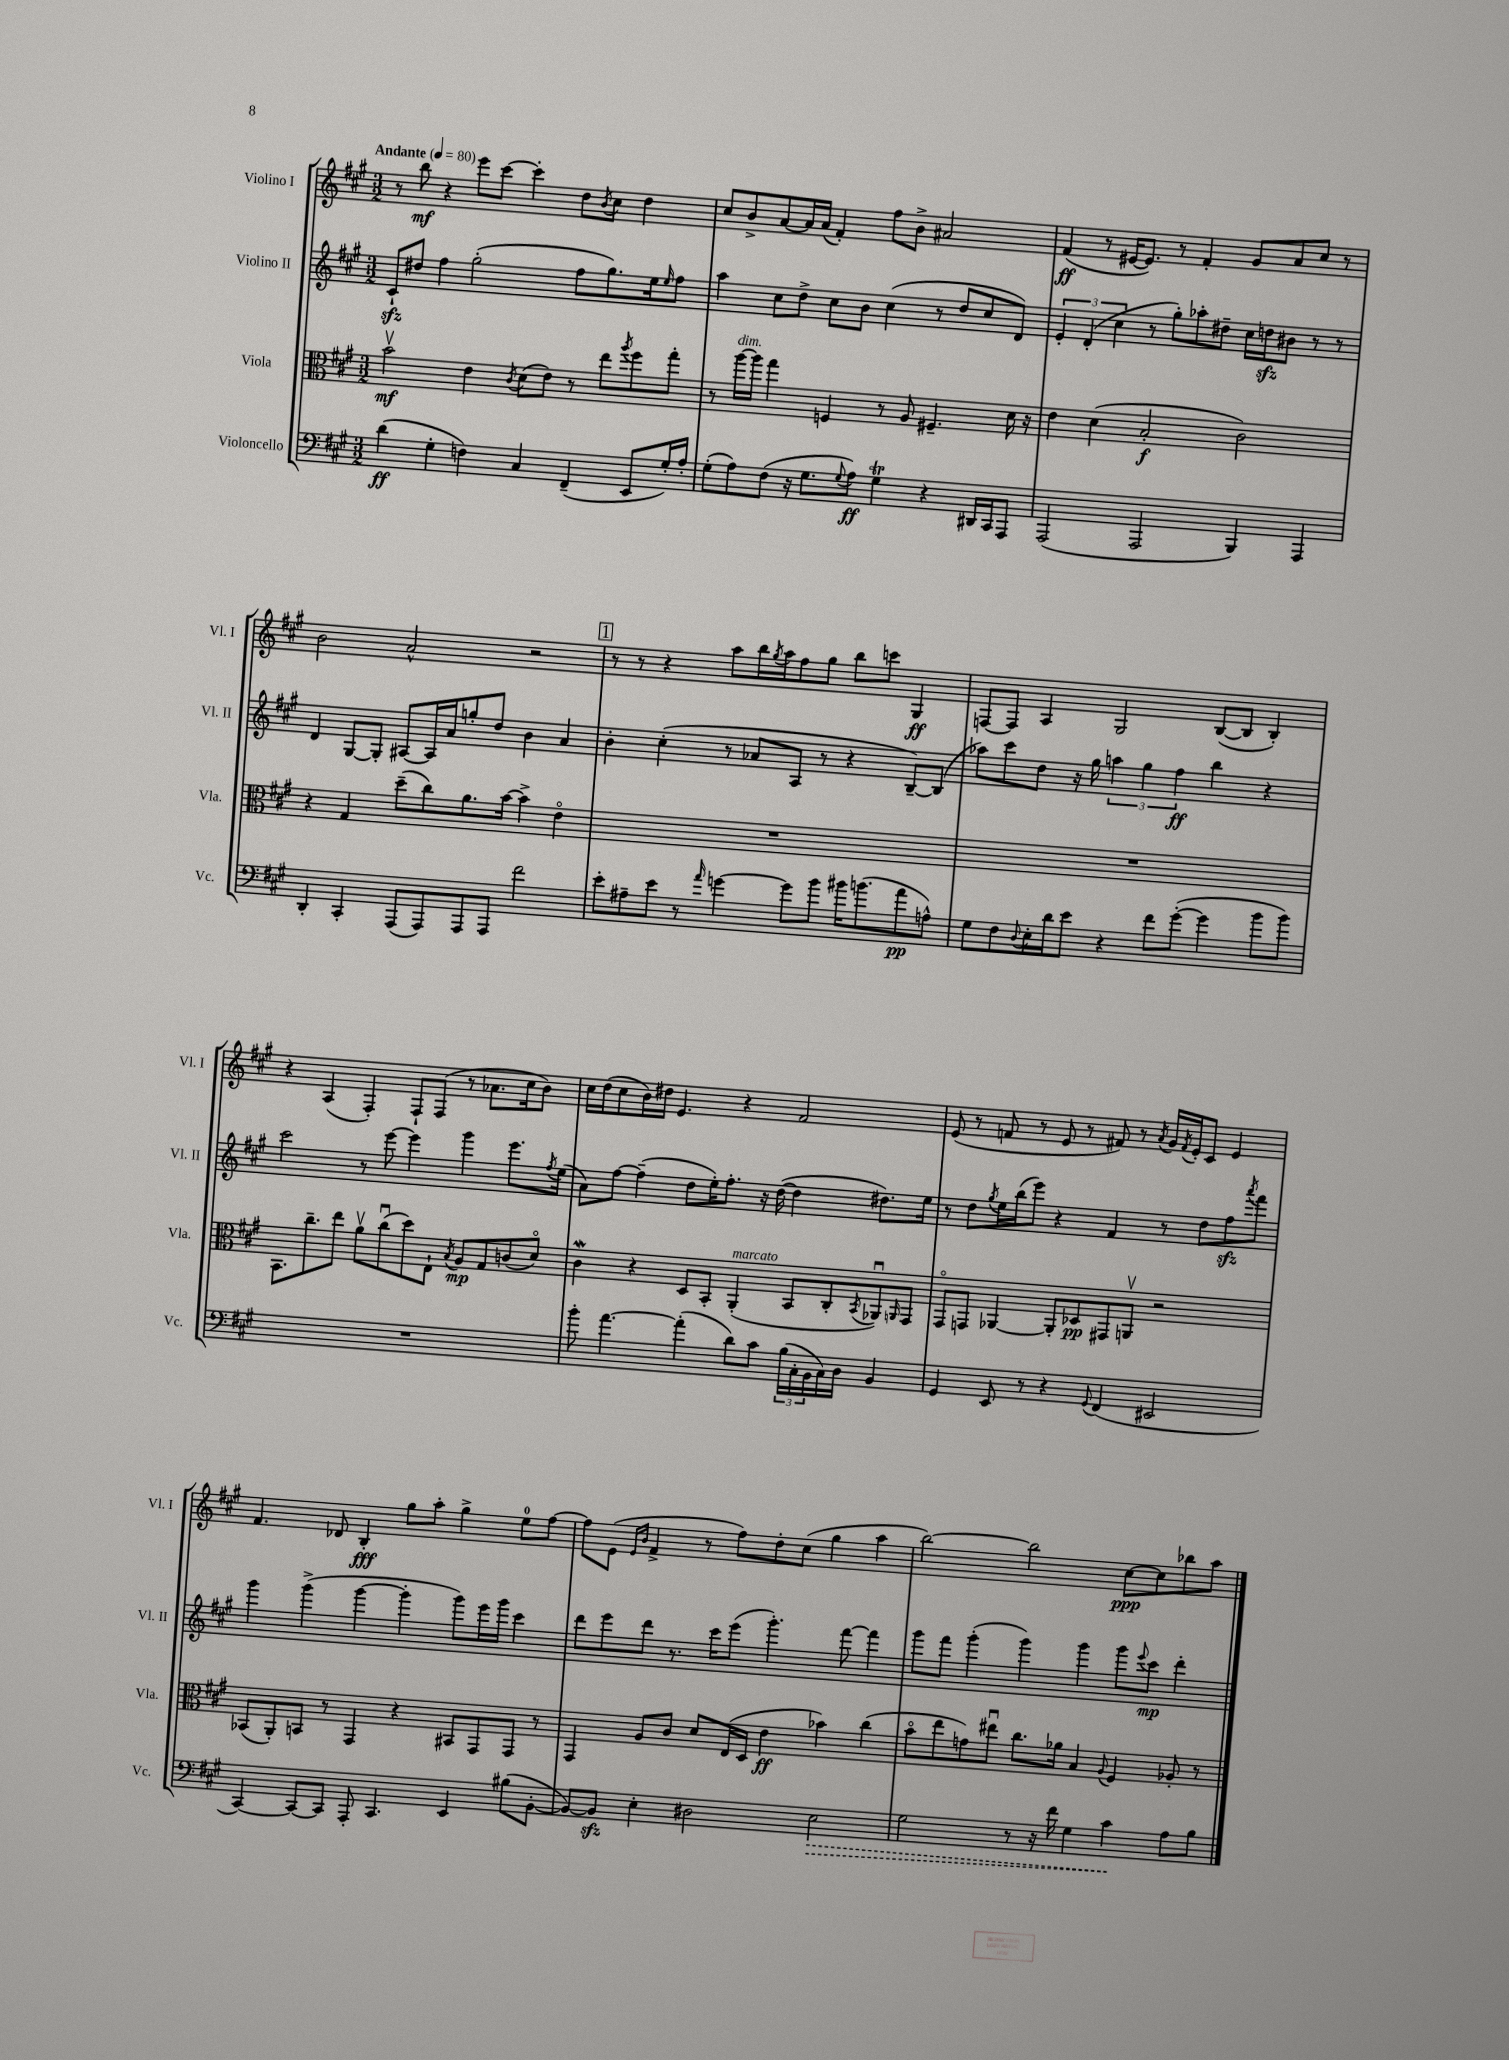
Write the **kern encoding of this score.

**kern	**kern	**kern	**kern
*staff4	*staff3	*staff2	*staff1
*clefF4	*clefC3	*clefG2	*clefG2
*k[f#c#g#]	*k[f#c#g#]	*k[f#c#g#]	*k[f#c#g#]
*M3/2	*M3/2	*M3/2	*M3/2
*MM80	*MM80	*MM80	*MM80
(4d\	2bv\	8c#`/L	8r
.	.	8dd#/J	8bb\
4G#'\	.	4ff#\	4r
4F\)	4e\	(2gg#'\	8eee\L
.	.	.	[8ccc#\J
.	8qc#/	.	.
4C#/	(8d\L	.	4ccc#'\]
.	8e\J)	.	.
(4FF#~/	8r	8ff#\L	8dd\L
.	.	.	8qb/
.	8ee\L	8.gg#\)	8cc#\J
.	8qaa/	.	.
8EE/L	8ff#\	.	4dd\
.	.	16ee\k	.
.	.	16qqee/	.
16G#'/L)	8gg#'\J	8ff#\J	.
16A'/JJ	.	.	.
=	=	=	=
(8G#'\L	8r	4aa\	8cc#/L
8A\)	[16aa\LL	.	8b^/
.	16aa\]JJ	.	.
(8F#\J	4gg#\	8cc#\L	[8a/
16r	.	8dd^\J	16a/]L
8.G#\L	.	.	(16a/JJ
.	4F/	8cc#\L	4f#'/)
8qqG#/	.	.	.
8A\J)	.	8b\J	.
4G#\	8r	(4cc#\	8ff#\L
.	8A/	.	8b^\J
4r	4.F#~/	8r	2a#/
.	.	8dd/L	.
16DD#/LL	.	8cc#/	.
16CC#/J	.	.	.
8AAA/J	16d\	8d/J)	.
.	16r	.	.
=	=	=	=
(2AAA/	4e\	6e'/	(4f#/
.	.	(6d'/	.
.	(4d\	.	8r
.	.	6cc#\	.
.	.	.	[16e#/LK
.	.	.	8.e#/]J)
2AAA/	2B'/	8r	.
.	.	8gg#'\L)	8r
.	.	8aa-'\	4f#'/
.	.	8dd#~\J	.
4BBB/)	2c#\)	16cc#\LL	8g#/L
.	.	16dd\J	.
.	.	8b#\J	8a/
4AAA/	.	8r	8cc#/J
.	.	8r	8r
=	=	=	=
4DD'/	4r	4d/	2b\
4CC#'/	4G#/	[8G#/L	.
.	.	8G#'/]J	.
(8AAA/L	(8dd~\L	[8A#/L	2a^^/
8AAA/)	8cc#\)	16A#/]L	.
.	.	16a/J	.
8AAA/	8.a\	8gg'/	.
8AAA/J	.	8dd/J	.
.	[16b\Jk	.	.
2f#\	4b^\]	4b\	2r
.	4eo\	4a/	.
=	=	=	=
8e'\L	1.r	4b'\	8r
8A#~\	.	.	8r
8e\J	.	(4cc#'\	4r
8r	.	.	.
16qqa/	.	.	.
[4g\	.	8r	8aa\L
.	.	8a-/L	16bb\L
.	.	.	8qgg#/
.	.	.	16aa\J
8g\]L	.	8A/J	8ff#\
8b\J	.	8r	8gg#\J
16b#\LK	.	4r	8bb\L
(8.b\	.	.	.
.	.	.	8ccc\J
8a\	.	[8B~/L)	4G#/
8A^^\J)	.	(8B/]J	.
=	=	=	=
8G#\L	1.r	8aa-\L)	[8F/L
8F#\	.	8ccc#\	8F/]J
8qqD/	.	.	.
16E'\L	.	8dd\J	4A/
16d\J	.	.	.
8e\J	.	16r	.
.	.	16gg#\	.
4r	.	6aa\	2G#/
.	.	6gg#\	.
8f#\L	.	.	.
.	.	6ff#\	.
([8g#'\J	.	.	.
4g#\]	.	4bb\	([8B/L
.	.	.	8B/]J
8b\L	.	4r	4B'/)
8b\J)	.	.	.
=	=	=	=
1.r	8.BB\L	2ccc#\	4r
.	8.cc#~\	.	.
.	.	.	(4A/
.	8ee\J	.	.
.	8av\L	8r	4F#'/)
.	(8cc#u\	[8eee\	.
.	8dd\)	4eee\]	8F#`/L
.	8E`\J	.	(8F#/J
.	8qB/	.	.
.	8A/L	4ggg#\	8r
.	8G#/	.	8.a-\L
.	(8c/	8.eee\L	.
.	.	.	16cc#\k
.	8do/J)	.	8b\J)
.	.	8qff#/	.
.	.	(16ee\Jk	.
=	=	=	=
8b'\	4c#\	8a\L)	16cc#\LL
.	.	.	(16dd\J
[4.a\	.	[8ff#\J	8cc#\
.	4r	(4ff#~\]	16b\L)
.	.	.	16dd#\JJ
.	.	.	4.e/
(4a'\]	8D/L	8dd\L	.
.	8BB'/J	16ee'\K)	.
.	.	8.ff#'\J	.
8d\L)	(4AA'/	.	4r
8c#\J	.	16r	.
.	.	([16dd\	.
(24B\LL	8BB/L	4dd\]	2f#/
24C#'\	.	.	.
24BB\	.	.	.
16C#\)	8C#'/	.	.
16D\JJ	.	.	.
.	8qBB/	.	.
4BB/	8AA-u/)	8.dd#\L)	.
.	16qqAA/	.	.
.	8GG#/J	.	.
.	.	16ee\Jk	.
=	=	=	=
4GG#/	8GG#o/L	8r	(8e/
.	8GG/J	8dd\L	8r
.	.	8qgg#/	.
8EE/	[4AA-/	16ee\L	8f/
.	.	(16bb\J	.
8r	.	8eee\J)	8r
4r	8AA-'/]L	4r	8e/
.	8D-/	.	8r
8qqGG#/	.	.	.
(4FF#/	8GG#/	4f#/	8f#/)
.	8AAv/J	.	8r
.	.	.	8qa/
2EE#/	2r	8r	16g#/LL
.	.	.	8qf#/
.	.	.	16e'/J
.	.	8dd\L	8c#/J
.	.	8ff#\	4e/
.	.	8qaaa/	.
.	.	8fff#\J	.
=	=	=	=
[4CC#/)	(8BB-/L	4ggg#\	4.f#/
.	8AA'/)	.	.
8CC#/_L	8BB/J	(4ggg#^\	.
8CC#/]J	8r	.	8d-/
8AAA'/	4GG#/	[4ggg#\	4B'/
4.CC#/	.	.	.
.	4r	4ggg#'\]	8gg#\L
.	.	.	8aa'\J
4EE/	8BB#/L	8ggg#\L)	4gg#^\
.	8GG#/	16eee\L	.
.	.	16ggg#\JJ	.
(8B#\L	8GG#/J	4ccc#\	8ee\L
[8BB'\J	8r	.	[8ff#\J
=	=	=	=
8BB/_L)	4GG#/	8ddd\L	8ff#\]L
8BB/]J	.	8eee\	(8e\J
.	.	.	16qqe/LL
.	.	.	16qqb/JJ
4E'\	8A/L	8ddd\J	4f#^/
.	8c#/J	8.r	.
2D#\	8d/L	.	8r
.	.	16ccc#\LK	.
.	(16E/L	(8eee\J	8ff#\L)
.	16D/JJ	.	.
.	4e\	4.ggg#'\)	8dd'\
.	.	.	(8cc#\J
2E\	4b-\)	.	4gg#\
.	.	[8fff#\	.
.	(4cc#\	4fff#\]	4aa\
=	=	=	=
2G#\	8bo\L	8ggg#\L	[2bb\)
.	8ee\	8fff#\J	.
.	8g\)	(4ggg#'\	.
.	8ee#u\J	.	.
8r	8.cc#\L	4ggg#\)	2bb\]
16r	.	.	.
16f#\	16a-\Jk	.	.
4G#\	4B/	4ggg#\	.
.	8qqA/	.	.
4c#\	4F#/	8ggg#\L	[8cc#\L
.	.	8qqeee/	.
.	.	8ccc#\J	8cc#\]
8A\L	8A-'/	4ddd'\	8bb-\
8B\J	8r	.	8aa\J
==	==	==	==
*-	*-	*-	*-
